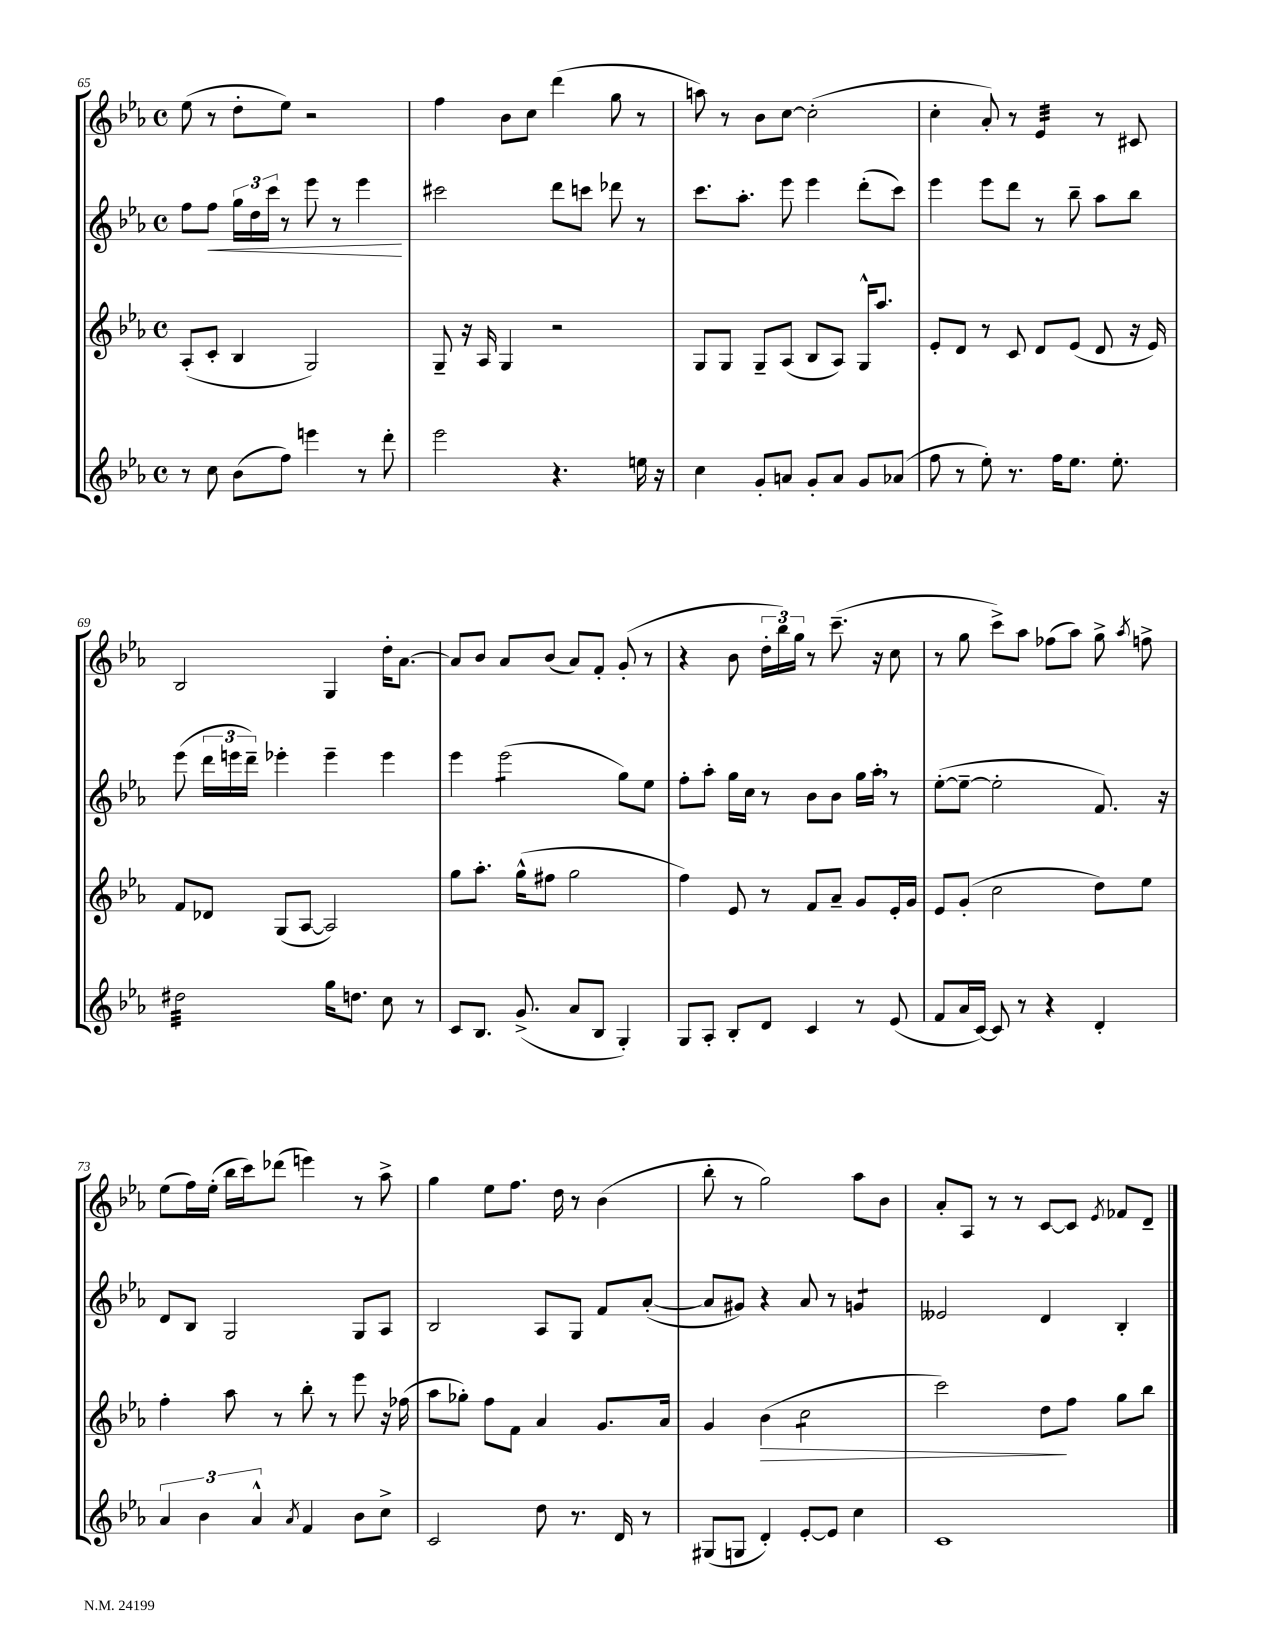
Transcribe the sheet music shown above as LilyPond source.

<<
\new StaffGroup <<
\new Staff = "s0" {
    \clef treble \key ees \major \defaultTimeSignature \time 4/4
    \autoBeamOff ees''8( r8 d''8[-. ees''8]) r2 |
    f''4 bes'8[ c''8] d'''4( g''8 r8 |
    a''8) r8 bes'8[ c''8]~ c''2-.( |
    c''4-. aes'8-.) r8 ees'4:32 r8 cis'8 |
    bes2 g4 d''16[-. aes'8.]~ |
    aes'8[ bes'8] aes'8[ bes'8]( aes'8[) f'8]-. g'8-.( r8 |
    r4 bes'8 \tuplet 3/2 { d''16[-. bes''16) g''16] } r8 c'''8.--( r16 c''8 |
    r8 g''8 c'''8[->) aes''8] fes''8[( aes''8]) g''8-> \acciaccatura { aes''8 } f''8-> |
    ees''8[( f''16) ees''16]-.( bes''16[ c'''16) des'''8]( e'''4) r8 aes''8-> |
    g''4 ees''8[ f''8.] d''16 r8 bes'4( |
    bes''8-. r8 g''2) aes''8[ bes'8] |
    aes'8[-. aes8] r8 r8 c'8[~ c'8] \acciaccatura { ees'8 } fes'8[ d'8]-- \bar "|." |
}
\new Staff = "s1" {
    \clef treble \key ees \major \defaultTimeSignature \time 4/4
    \autoBeamOff f''8[ f''8]\< \tuplet 3/2 { g''16[ d''16 c'''16] } r8 ees'''8 r8 ees'''4\! |
    cis'''2 d'''8[ c'''8] des'''8 r8 |
    c'''8.[ aes''8.]-. ees'''8 ees'''4 d'''8[-.( c'''8]) |
    ees'''4 ees'''8[ d'''8] r8 bes''8-- aes''8[ bes''8] |
    ees'''8( \tuplet 3/2 { d'''16[ e'''16 d'''16]--) } ees'''4-. ees'''4-- ees'''4 |
    ees'''4 ees'''2:8( g''8[) ees''8] |
    f''8[-. aes''8]-. g''16[ c''16] r8 bes'8[ bes'8] g''16[ aes''16]-. \breathe r8 |
    ees''8[~-.( ees''8]~-- ees''2-. f'8.) r16 |
    d'8[ bes8] g2 g8[ aes8] |
    bes2 aes8[ g8] f'8[ aes'8]~-.( |
    aes'8[ gis'8]) r4 aes'8 r8 g'4:8 |
    eeses'2 d'4 bes4-. \bar "|." |
}
\new Staff = "s2" {
    \clef treble \key ees \major \defaultTimeSignature \time 4/4
    \autoBeamOff aes8[-.( c'8]-. bes4 g2) |
    g8-- r16 aes16 g4 r2 |
    g8[ g8] g8[-- aes8]( bes8[ aes8]) g16[-^ aes''8.] |
    ees'8[-. d'8] r8 c'8 d'8[ ees'8]( d'8 r16 ees'16) |
    f'8[ des'8] g8[( aes8]~ aes2) |
    g''8[ aes''8.]-. g''16[-^( fis''8] g''2 |
    f''4) ees'8 r8 f'8[ aes'8]-- g'8[ ees'16-. g'16] |
    ees'8[ g'8]-.( c''2 d''8[) ees''8] |
    f''4-. aes''8 r8 bes''8-. r8 ees'''8 r16 fes''16( |
    aes''8[ ges''8]-.) f''8[ f'8] aes'4 g'8.[ aes'16] |
    g'4 bes'4\>( c''2:8 |
    c'''2) d''8[\! f''8] g''8[ bes''8] \bar "|." |
}
\new Staff = "s3" {
    \clef treble \key ees \major \defaultTimeSignature \time 4/4
    \autoBeamOff r8 c''8 bes'8[( f''8]) e'''4 r8 d'''8-. |
    ees'''2 r4. e''16 r16 |
    c''4 g'8[-. a'8] g'8[-. a'8] g'8[ aes'8]( |
    f''8 r8 ees''8-.) r8. f''16[ ees''8.] ees''8.-. |
    dis''2:32 g''16[ d''8.] c''8 r8 |
    c'8[ bes8.] g'8.->( aes'8[ bes8] g4-.) |
    g8[ aes8]-. bes8[-. d'8] c'4 r8 ees'8( |
    f'8[ aes'16 c'16]~) c'8 r8 r4 d'4-. |
    \tuplet 3/2 { aes'4 bes'4 aes'4-^ } \acciaccatura { aes'8 } f'4 bes'8[ c''8]-> |
    c'2 d''8 r8. d'16 r8 |
    gis8[( g8] d'4-.) ees'8[~-. ees'8] c''4 |
    c'1 \bar "|." |
}
>>
>>
\layout { \context { \Score currentBarNumber = #65 } }
